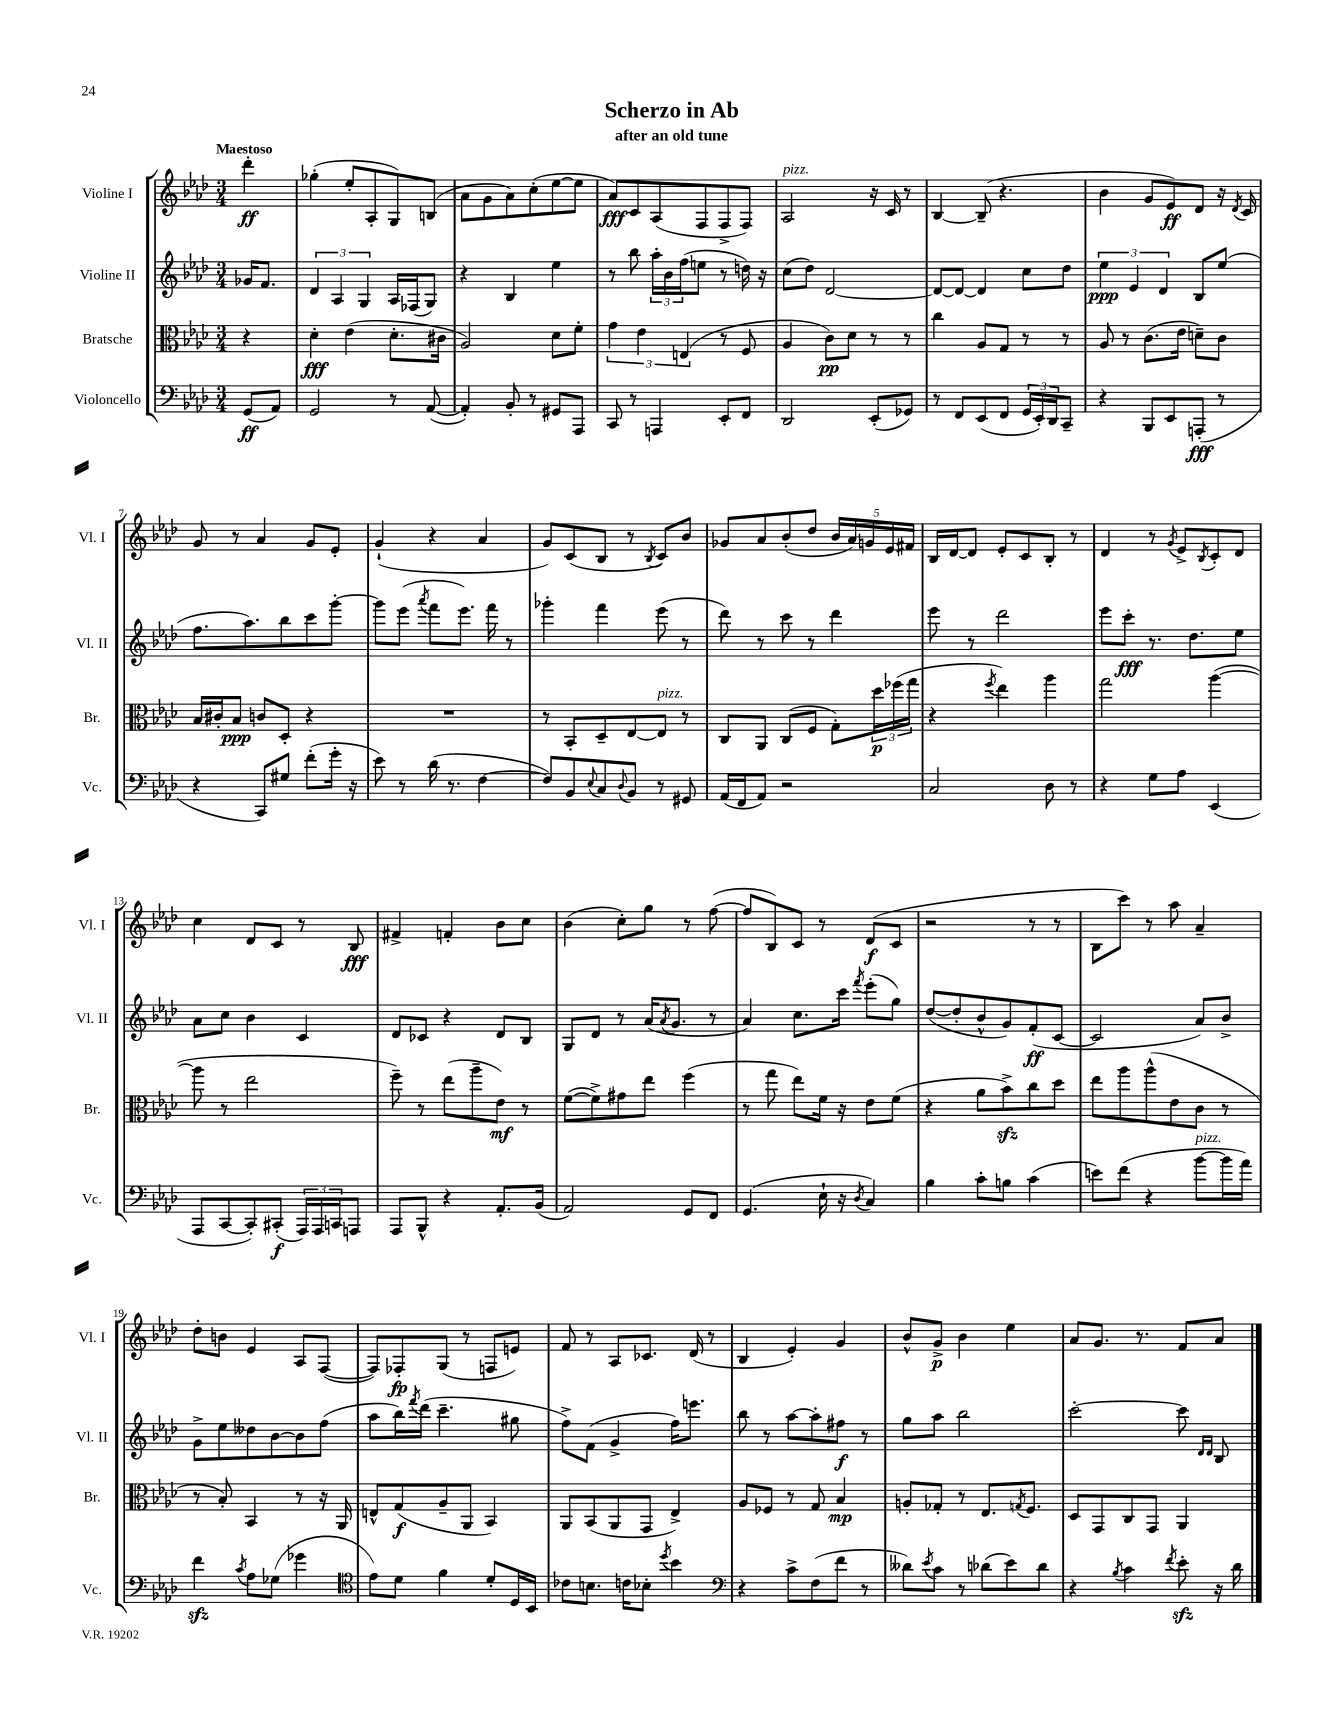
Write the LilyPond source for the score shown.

\header { title = "Scherzo in Ab" subtitle = "after an old tune" }
<<
\new StaffGroup <<
\new Staff = "s0" \with { instrumentName = "Violine I" shortInstrumentName = "Vl. I" } {
    \clef treble \key aes \major \numericTimeSignature \time 3/4 \partial 4 \tempo "Maestoso"
    des'''4-.\ff |
    ges''4-.( ees''8-. aes8-. g8) b8( |
    aes'8 g'8 aes'8) c''8-.( ees''8~ ees''8 |
    aes'8\fff) c'8 aes8( f8 f8-> f8) |
    aes2^\markup { \italic "pizz." } r16 c'16 r8 |
    bes4~ bes8--( r4. |
    bes'4 g'8 ees'8\ff) des'8 r16 \acciaccatura { des'8 } c'16 |
    g'8 r8 aes'4 g'8 ees'8-. |
    g'4-!( r4 aes'4 |
    g'8) c'8( bes8 r8 \acciaccatura { bes8 } c'8) bes'8 |
    ges'8 aes'8 bes'8-.( des''8 \tuplet 5/4 { bes'16 aes'16) g'16 ees'16 fis'16 } |
    bes16 des'16~ des'8 ees'8-. c'8 bes8-. r8 |
    des'4 r8 \acciaccatura { g'8 } ees'8-> \acciaccatura { bes8 } c'8-. des'8 |
    c''4 des'8 c'8 r8 bes8\fff |
    fis'4-> f'4-. bes'8 c''8 |
    bes'4( c''8-.) g''8 r8 f''8~( |
    f''8 bes8) c'8 r8 des'8\f( c'8 |
    r2 r8 r8 |
    bes8 c'''8) r8 aes''8 aes'4-- |
    des''8-. b'8 ees'4 aes8 f8~( |
    f8) fes8-.\fp g8( r8 f8 e'8) |
    f'8 r8 aes8 ces'8. des'16( r8 |
    bes4 ees'4-.) g'4 |
    bes'8-^ g'8->\p bes'4 ees''4 |
    aes'8 g'8. r8. f'8 aes'8 \bar "|." |
}
\new Staff = "s1" \with { instrumentName = "Violine II" shortInstrumentName = "Vl. II" } {
    \clef treble \key aes \major \numericTimeSignature \time 3/4 \partial 4
    ges'16 f'8. |
    \tuplet 3/2 { des'4 aes4 g4 } aes16 fes16( g8) |
    r4 bes4 ees''4 |
    r8 bes''8 \tuplet 3/2 { aes''16-. bes'16 f''16( } e''8 r8 d''16) r16 |
    c''8( des''8) des'2~ |
    des'8~ des'8~ des'4 c''8 des''8 |
    \tuplet 3/2 { ees''4\ppp ees'4 des'4 } bes8 ees''8( |
    f''8. aes''8.) bes''8 c'''8 g'''8~-. |
    g'''8 ees'''8( \acciaccatura { aes'''8 } f'''8 ees'''8.) f'''16 r8 |
    ges'''4-. f'''4 ees'''8( r8 |
    des'''8) r8 c'''8 r8 des'''4 |
    ees'''8 r8 des'''2 |
    ees'''8 c'''8-.\fff r8. des''8. ees''8 |
    aes'8 c''8 bes'4 c'4 |
    des'8 ces'8 r4 des'8 bes8 |
    g8 des'8 r8 aes'16( \acciaccatura { aes'8 } g'8. r8 |
    aes'4) c''8. c'''16 \acciaccatura { f'''8 } ees'''8-.( g''8) |
    des''8~( des''8-. bes'8-^ g'8) f'8-.\ff( c'8~ |
    c'2 aes'8) bes'8-> |
    g'8-> ees''8 deses''8 bes'8~ bes'8 f''8( |
    aes''8 bes''16) \acciaccatura { f'''8 } des'''16( c'''4.-- gis''8 |
    f''8->) f'8( g'4-> f''16) e'''8. |
    bes''8 r8 aes''8~ aes''8-. fis''8\f r8 |
    g''8 aes''8 bes''2 |
    c'''2~-. c'''8 \grace { des'16 des'16 } bes8 \bar "|." |
}
\new Staff = "s2" \with { instrumentName = "Bratsche" shortInstrumentName = "Br." } {
    \clef alto \key aes \major \numericTimeSignature \time 3/4 \partial 4
    r4 |
    des'4-.\fff ees'4( des'8.-. cis'16 |
    aes2) des'8 f'8-. |
    \tuplet 3/2 { g'4 ees'4 e4( } r8 f8 |
    aes4 c'8\pp) des'8 r8 r8 |
    c''4 aes8 g8 r8 r8 |
    aes8 r8 c'8.( ees'16 d'8--) c'8 |
    bes16 cis'16-. bes8\ppp c'8 des8-. r4 |
    R2. |
    r8 bes,8-. des8-- ees8~ ees8^\markup { \italic "pizz." } r8 |
    c8 aes,8 c8( f8 g8-.) \tuplet 3/2 { des''16\p fes''16( g''16 } |
    r4 \acciaccatura { f''8 } ees''4) aes''4 |
    g''2 aes''4~( |
    aes''8 r8 ees''2 |
    f''8--) r8 ees''8( aes''8-- ees'8\mf) r8 |
    f'8~( f'8->) gis'8 ees''8 f''4( |
    r8 g''8 ees''8) f'16 r16 ees'8 f'8( |
    r4 aes'8 bes'8->\sfz) c''8 des''8 |
    ees''8 aes''8 aes''8-^( ees'8 c'8 r8 |
    r8 bes8-.) bes,4 r8 r16 aes,16 |
    e8-^ g8\f( aes8-- aes,8 bes,4) |
    aes,8 bes,8( aes,8 g,8 ees4->) |
    aes8 fes8 r8 g8 bes4\mp |
    a8-. ges8-. r8 ees8. \acciaccatura { g8 } f8. |
    des8 g,8 c8 g,8 aes,4 \bar "|." |
}
\new Staff = "s3" \with { instrumentName = "Violoncello" shortInstrumentName = "Vc." } {
    \clef bass \key aes \major \numericTimeSignature \time 3/4 \partial 4
    g,8\ff( aes,8) |
    g,2 r8 aes,8~( |
    aes,4-.) bes,8-. r8 gis,8 aes,,8 |
    c,8 r8 a,,4 ees,8-. f,8 |
    des,2 ees,8-.( ges,8) |
    r8 f,8 ees,8( f,8 \tuplet 3/2 { g,16 ees,16-.) des,16 } c,8-- |
    r4 bes,,8 ees,8 a,,8-.\fff( r8 |
    r4 c,8) gis8 f'8-.( g'16-. r16 |
    ees'8) r8 des'16( r8. f4~ |
    f8) bes,8 \appoggiatura { ees8 } c8 \appoggiatura { des8 } bes,8 r8 gis,8 |
    aes,16( f,16 aes,8) r2 |
    c2 des8 r8 |
    r4 g8 aes8 ees,4( |
    aes,,8 c,8~ c,8-.) cis,8-.\f( \tuplet 3/2 { aes,,16) aes,,16 c,16 } a,,8 |
    aes,,8 bes,,8-^ r4 aes,8.-. bes,16( |
    aes,2) g,8 f,8 |
    g,4.( ees16-! r16 \acciaccatura { des8 } c4) |
    bes4 c'8-. b8 c'4( |
    e'8) f'8( r4 bes'8~^\markup { \italic "pizz." } bes'16 aes'16) |
    f'4\sfz \acciaccatura { c'8 } aes8 ges8( ges'4 |
    \clef tenor ees'8) des'8 f'4 des'8-. des16 bes,16 |
    ces'8 b8. c'16 bes8-. \acciaccatura { des''8 } bes'4 |
    \clef bass r4 c'8-> f8( f'8 r8 |
    deses'8) \acciaccatura { ees'8 } c'8 r8 des'8( ees'8) des'8 |
    r4 \acciaccatura { bes8 } c'4 \acciaccatura { f'8 } ees'8-.\sfz r16 des'16 \bar "|." |
}
>>
>>
